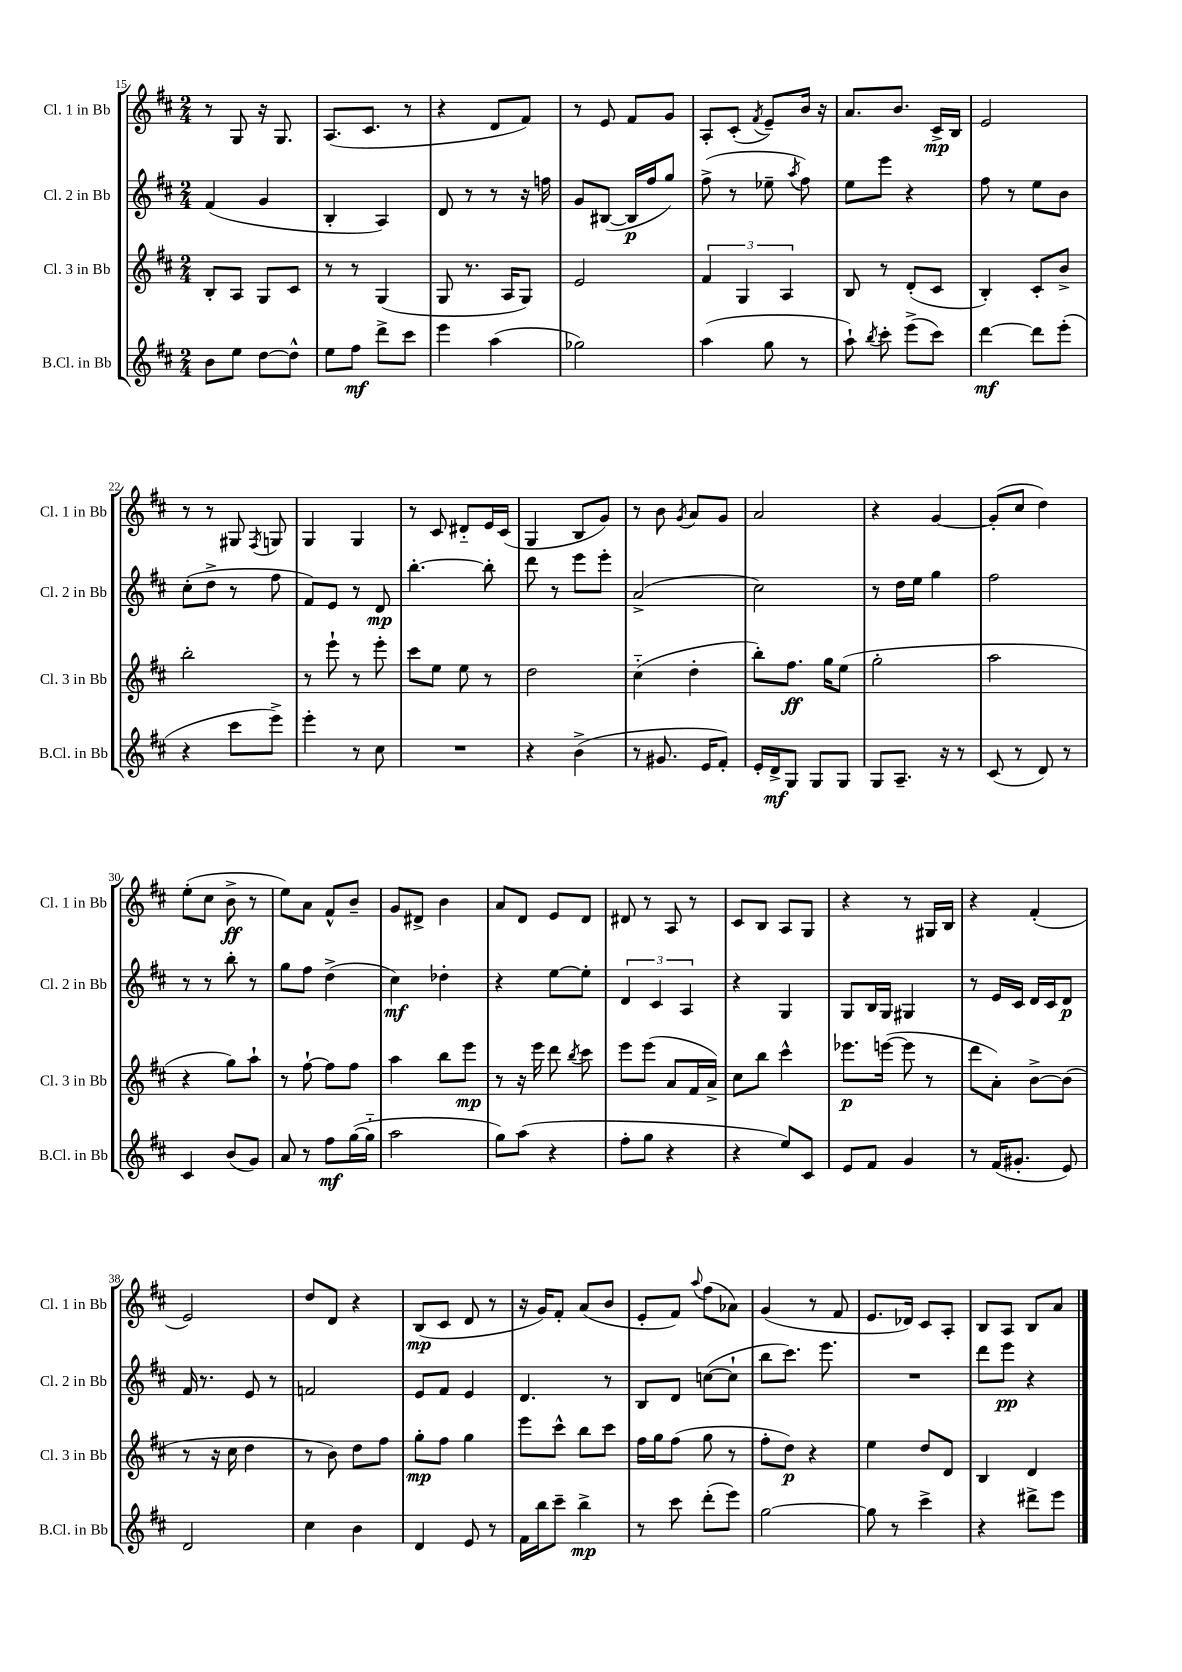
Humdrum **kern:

**kern	**dynam	**kern	**dynam	**kern	**dynam	**kern	**dynam
*part4	*part4	*part3	*part3	*part2	*part2	*part1	*part1
*staff4	*staff4	*staff3	*staff3	*staff2	*staff2	*staff1	*staff1
*I"B.Cl. in Bb	*	*I"Cl. 3 in Bb	*	*I"Cl. 2 in Bb	*	*I"Cl. 1 in Bb	*
*I'B.Cl. in Bb	*	*I'Cl. 3 in Bb	*	*I'Cl. 2 in Bb	*	*I'Cl. 1 in Bb	*
*clefG2	*	*clefG2	*	*clefG2	*	*clefG2	*
*k[f#c#]	*	*k[f#c#]	*	*k[f#c#]	*	*k[f#c#]	*
*M2/4	*	*M2/4	*	*M2/4	*	*M2/4	*
=15	=15	=15	=15	=15	=15	=15	=15
8b\L	.	8B'/L	.	(4f#/	.	8r	.
8ee\J	.	8A/J	.	.	.	8G/	.
[8dd\L	.	8G/L	.	4g/	.	16r	.
.	.	.	.	.	.	8.G/	.
8dd^^\J]	.	8c#/J	.	.	.	.	.
=16	=16	=16	=16	=16	=16	=16	=16
8ee\L	.	8r	.	4B'/	.	(8.A/L	.
8ff#\J	mf	8r	.	.	.	.	.
.	.	.	.	.	.	8.c#/J	.
8ddd^\L	.	(4G/	.	4A/)	.	.	.
8ccc#\J	.	.	.	.	.	8r	.
=17	=17	=17	=17	=17	=17	=17	=17
4eee\	.	8G/	.	8d/	.	4r	.
.	.	8.r	.	8r	.	.	.
(4aa\	.	.	.	8r	.	8d/L	.
.	.	16A/KL	.	.	.	.	.
.	.	8G/J)	.	16r	.	8f#/J)	.
.	.	.	.	16ffn\	.	.	.
=18	=18	=18	=18	=18	=18	=18	=18
2gg-X\)	.	2e/	.	8g/L	.	8r	.
.	.	.	.	([8B#X/J	.	8e/	.
.	.	.	.	16B#/LL]	p	8f#/L	.
.	.	.	.	16ff#/J	.	.	.
.	.	.	.	8gg/J)	.	8g/J	.
=19	=19	=19	=19	=19	=19	=19	=19
(4aa\	.	6f#/	.	(8ff#^\	.	8A'/L	.
.	.	.	.	8r	.	(8c#'/J	.
.	.	6G/	.	.	.	.	.
.	.	.	.	.	.	8qf#/	.
8gg\	.	.	.	8ee-X~\	.	8e~/L)	.
.	.	6A/	.	.	.	.	.
.	.	.	.	8qaa/	.	.	.
8r	.	.	.	8ff#\)	.	16b/Jk	.
.	.	.	.	.	.	16r	.
=20	=20	=20	=20	=20	=20	=20	=20
8aa`\)	.	8B/	.	8ee\L	.	8.a/L	.
8qbb/	.	.	.	.	.	.	.
8ccc#'\	.	8r	.	8eee\J	.	.	.
.	.	.	.	.	.	8.b/J	.
(8eee^\L	.	(8d'/L	.	4r	.	.	.
8ccc#\J)	.	8c#/J	.	.	.	16c#^/LL	mp
.	.	.	.	.	.	16B/JJ	.
=21	=21	=21	=21	=21	=21	=21	=21
[4ddd\	mf	4B'/)	.	8ff#\	.	2e/	.
.	.	.	.	8r	.	.	.
8ddd\L]	.	8c#'/L	.	8ee\L	.	.	.
(8eee'\J	.	8b^/J	.	8b\J	.	.	.
!!LO:LB:g=z
=22	=22	=22	=22	=22	=22	=22	=22
4r	.	2bb'\	.	(8cc#'\L	.	8r	.
.	.	.	.	8dd^\J	.	8r	.
8ccc#\L	.	.	.	8r	.	8G#X/	.
.	.	.	.	.	.	8qF#/	.
8eee^\J)	.	.	.	8ff#\	.	8Gn/	.
=23	=23	=23	=23	=23	=23	=23	=23
4eee'\	.	8r	.	8f#/L)	.	4G/	.
.	.	8eee`\	.	8e/J	.	.	.
8r	.	8r	.	8r	.	4G/	.
8cc#\	.	8eee'\	.	8d/	mp	.	.
=24	=24	=24	=24	=24	=24	=24	=24
2r	.	8ccc#\L	.	[4.bb'\	.	8r	.
.	.	8ee\J	.	.	.	8c#/	.
.	.	8ee\	.	.	.	8d#X/L	.
.	.	8r	.	8bb'\]	.	16e/L	.
.	.	.	.	.	.	(16c#/JJ	.
=25	=25	=25	=25	=25	=25	=25	=25
4r	.	2dd\	.	8ddd\	.	4G/	.
.	.	.	.	8r	.	.	.
(4b^\	.	.	.	8eee\L	.	8B/L	.
.	.	.	.	8eee'\J	.	8g/J)	.
=26	=26	=26	=26	=26	=26	=26	=26
8r	.	(4cc#\	.	(2a^/	.	8r	.
8.g#X/	.	.	.	.	.	8b\	.
.	.	.	.	.	.	8qg/	.
.	.	4dd'\	.	.	.	8a/L	.
16e/KL	.	.	.	.	.	.	.
8f#'/J)	.	.	.	.	.	8g/J	.
=27	=27	=27	=27	=27	=27	=27	=27
16e'/LL	.	8bb'\L)	.	2cc#\)	.	2a/	.
16d^/J	mf	.	.	.	.	.	.
8G/J	.	8.ff#\J	ff	.	.	.	.
8G/L	.	.	.	.	.	.	.
.	.	16gg\KL	.	.	.	.	.
8G/J	.	(8ee\J	.	.	.	.	.
=28	=28	=28	=28	=28	=28	=28	=28
8G/L	.	2gg'\	.	8r	.	4r	.
8.A~/J	.	.	.	16dd\LL	.	.	.
.	.	.	.	16ee\JJ	.	.	.
.	.	.	.	4gg\	.	[4g/	.
16r	.	.	.	.	.	.	.
8r	.	.	.	.	.	.	.
=29	=29	=29	=29	=29	=29	=29	=29
(8c#/	.	2aa\	.	2ff#\	.	(8g'/L]	.
8r	.	.	.	.	.	8cc#/J	.
8d/)	.	.	.	.	.	4dd\)	.
8r	.	.	.	.	.	.	.
!!LO:LB:g=z
=30	=30	=30	=30	=30	=30	=30	=30
4c#/	.	4r	.	8r	.	(8ee'\L	.
.	.	.	.	8r	.	8cc#\J	.
(8b/L	.	8gg\L)	.	8bb'\	.	8b^\	ff
8g/J)	.	8aa`\J	.	8r	.	8r	.
=31	=31	=31	=31	=31	=31	=31	=31
8a/	.	8r	.	8gg\L	.	8ee\L)	.
8r	.	[8ff#`\	.	8ff#\J	.	8a\J	.
8ff#\L	mf	8ff#\L]	.	(4dd^\	.	8f#^^/L	.
([16gg\L	.	8ff#\J	.	.	.	8b~/J	.
16gg\JJ]	.	.	.	.	.	.	.
=32	=32	=32	=32	=32	=32	=32	=32
2aa\	.	4aa\	.	4cc#\)	mf	8g/L	.
.	.	.	.	.	.	8d#X^/J	.
.	.	8bb\L	.	4dd-X'\	.	4b\	.
.	.	8eee\J	mp	.	.	.	.
=33	=33	=33	=33	=33	=33	=33	=33
8gg\L)	.	8r	.	4r	.	8a/L	.
(8aa\J	.	16r	.	.	.	8d/J	.
.	.	16eee\	.	.	.	.	.
4r	.	8ddd\	.	[8ee\L	.	8e/L	.
.	.	8qbb/	.	.	.	.	.
.	.	8ccc#\	.	8ee'\J]	.	8d/J	.
=34	=34	=34	=34	=34	=34	=34	=34
8ff#'\L	.	8eee\L	.	6d/	.	8d#X/	.
8gg\J	.	(8eee\J	.	.	.	8r	.
.	.	.	.	6c#/	.	.	.
4r	.	8a/L	.	.	.	8A/	.
.	.	.	.	6A/	.	.	.
.	.	16f#/L	.	.	.	8r	.
.	.	16a^/JJ)	.	.	.	.	.
=35	=35	=35	=35	=35	=35	=35	=35
4r	.	8cc#\L	.	4r	.	8c#/L	.
.	.	8bb\J	.	.	.	8B/J	.
8ee/L)	.	4ccc#^^\	.	4G/	.	8A/L	.
8c#/J	.	.	.	.	.	8G/J	.
=36	=36	=36	=36	=36	=36	=36	=36
8e/L	.	8.eee-X\L	p	8G/L	.	4r	.
8f#/J	.	.	.	16B/L	.	.	.
.	.	([16eeen\Jk	.	16G/JJ	.	.	.
4g/	.	8eee\]	.	4G#X/	.	8r	.
.	.	8r	.	.	.	16G#X/LL	.
.	.	.	.	.	.	16B/JJ	.
=37	=37	=37	=37	=37	=37	=37	=37
8r	.	8ddd\L	.	8r	.	4r	.
(16f#/KL	.	8a'\J)	.	16e/LL	.	.	.
8.g#X'/J	.	.	.	16c#/JJ	.	.	.
.	.	[8b^\L	.	16d/LL	.	(4f#'/	.
.	.	.	.	16c#/J	.	.	.
8e/)	.	(8b\J]	.	8d/J	p	.	.
!!LO:LB:g=z
=38	=38	=38	=38	=38	=38	=38	=38
2d/	.	8r	.	16f#/	.	2e/)	.
.	.	.	.	8.r	.	.	.
.	.	16r	.	.	.	.	.
.	.	16cc#\	.	.	.	.	.
.	.	4dd\	.	8e/	.	.	.
.	.	.	.	8r	.	.	.
=39	=39	=39	=39	=39	=39	=39	=39
4cc#\	.	8r	.	2fn/	.	8dd/L	.
.	.	8b\)	.	.	.	8d/J	.
4b\	.	8dd\L	.	.	.	4r	.
.	.	8ff#\J	.	.	.	.	.
=40	=40	=40	=40	=40	=40	=40	=40
4d/	.	8gg'\L	mp	8e/L	.	(8B/L	mp
.	.	8ff#\J	.	8f#/J	.	8c#/J	.
8e/	.	4gg\	.	4e/	.	8d/	.
8r	.	.	.	.	.	8r	.
=41	=41	=41	=41	=41	=41	=41	=41
16f#\LL	.	8eee\L	.	4.d/	.	16r	.
16bb\J	.	.	.	.	.	16g/KL)	.
8ccc#~\J	.	8ccc#^^\J	.	.	.	8f#'/J	.
4bb^\	mp	8bb\L	.	.	.	(8a/L	.
.	.	8ccc#\J	.	8r	.	8b/J	.
=42	=42	=42	=42	=42	=42	=42	=42
8r	.	16ff#\LL	.	8B/L	.	8e'/L	.
.	.	16gg\J	.	.	.	.	.
8ccc#\	.	(8ff#\J	.	8d/J	.	8f#/J)	.
.	.	.	.	.	.	8qqaa/	.
(8ddd'\L	.	8gg\	.	([8ccn\L	.	(8ff#\L	.
8eee\J)	.	8r	.	8cc`\J]	.	8a-X\J)	.
=43	=43	=43	=43	=43	=43	=43	=43
[2gg\	.	8ff#'\L	.	8bb\L	.	(4g/	.
.	.	8dd\J)	p	8.ccc#\J)	.	.	.
.	.	4r	.	.	.	8r	.
.	.	.	.	8.eee\	.	.	.
.	.	.	.	.	.	8f#/	.
=44	=44	=44	=44	=44	=44	=44	=44
8gg\]	.	4ee\	.	2r	.	8.e/L	.
8r	.	.	.	.	.	.	.
.	.	.	.	.	.	16d-X/Jk)	.
4ccc#^\	.	8dd/L	.	.	.	8c#/L	.
.	.	8d/J	.	.	.	8A'/J	.
=45	=45	=45	=45	=45	=45	=45	=45
4r	.	4B/	.	8ddd\L	.	8B/L	.
.	.	.	.	8eee\J	pp	8A/J	.
8ddd#X^\L	.	4d/	.	4r	.	8B/L	.
8eee\J	.	.	.	.	.	8a/J	.
==	==	==	==	==	==	==	==
*-	*-	*-	*-	*-	*-	*-	*-
